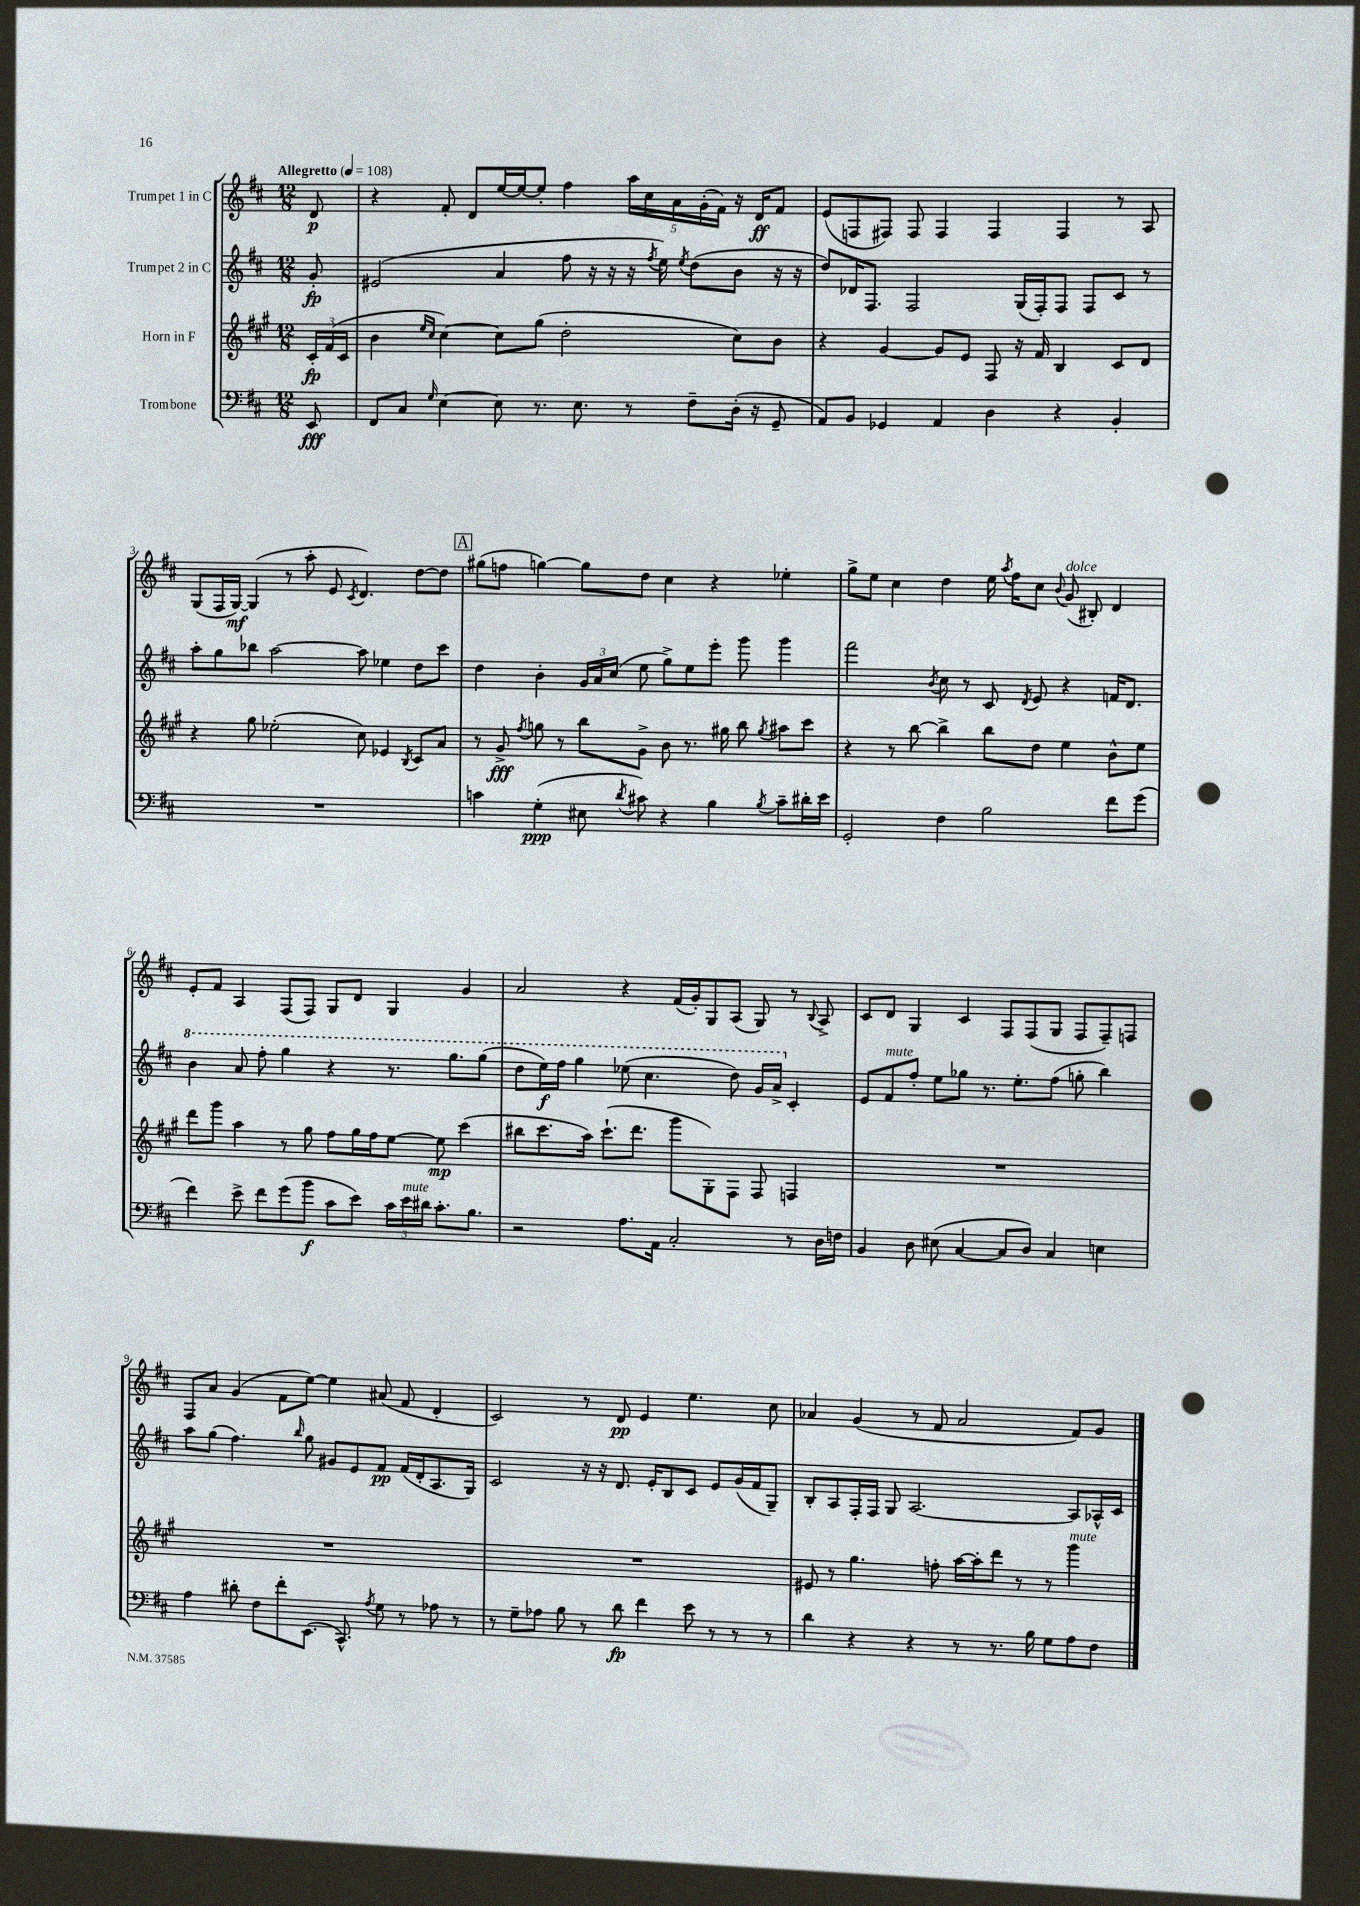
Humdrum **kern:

**kern	**kern	**kern	**kern
*staff4	*staff3	*staff2	*staff1
*clefF4	*clefG2	*clefG2	*clefG2
*k[f#c#]	*k[f#c#g#]	*k[f#c#]	*k[f#c#]
*M12/8	*M12/8	*M12/8	*M12/8
*MM108	*MM108	*MM108	*MM108
8EE/	24c#'/LL	8g'/	8d/
.	(24f#/	.	.
.	24c#/JJ	.	.
=	=	=	=
8FF#/L	4b\	(2e#/	4r
8C#/J	.	.	.
.	16qqee/LL	.	.
16qqG/	16qqcc#/JJ	.	.
[4E\	[4cc#\)	.	8f#'/
.	.	.	8d/L
8E\]	8cc#\]L	4a/	[16ee/L
.	.	.	16ee/_J
8.r	(8gg#\J	.	8ee'/]J
.	2dd'\	8ff#\	4ff#\
8.E\	.	.	.
.	.	16r	.
.	.	16r	.
8r	.	16r	20aa\LL
.	.	.	20cc#\
.	.	8qff#/	.
.	.	16ee\)	.
.	.	.	20a\
.	.	8qee/	.
8F#~\L	.	(8dd\L	.
.	.	.	(20g'\
.	.	.	20f#\JJ)
(16D'\Jk	8cc#\L)	8b\J	16r
16r	.	.	16d/LK
8GG~/	8b\J	16r	8f#/J
.	.	16r	.
=	=	=	=
8AA/L)	4r	8dd/L)	(8e/L
8BB/J	.	16d-/K	8F/
.	.	8.F#/J	.
4GG-/	[4g#/	.	8F#/J)
.	.	2F#/	8F#/
4AA/	8g#/]L	.	4F#/
.	8e/J	.	.
4D\	8F#/	.	4F#/
.	16r	(16G/LL	.
.	16f#/	16F#'/J)	.
4r	4B/	8F#/J	4F#/
.	.	8F#/L	.
4BB'/	8c#/L	8c#/J	8r
.	8d/J	8r	8A/
=	=	=	=
1.r	4r	8aa'\L	(8G/L
.	.	8gg\	16F#/L
.	.	.	[16G/JJ)
.	8gg#\	8bb-\J	(4G/]
.	(2ee-'\	[2aa\	.
.	.	.	8r
.	.	.	8aa'\
.	.	.	8e/
.	.	.	8qc#/
.	8cc#\)	8aa\]	4.d/)
.	4e-/	4ee-\	.
.	8qB/	.	.
.	8c#/L	8dd\L	[8dd\L
.	8a/J	8ccc#\J	8dd\]J
=	=	=	=
4c\	8r	4dd\	(8gg#\L
.	8g#^/	.	8ff\J
.	8qff#/	.	.
(4G'\	8gg\	4b'\	[4gg\)
.	8r	.	.
8E#\	8bb\L	24g/LL	8gg\]L
.	.	24a/	.
.	.	(24cc#/JJ	.
8qd/	.	.	.
8c#\)	8g#^\J	8ee\	8dd\J
4r	8b\	8gg^\L)	4cc#\
.	8.r	8ee\	.
4B\	.	8eee'\J	4r
.	16gg#\	.	.
.	8bb\	8ggg\	.
8qB/	8qgg#/	.	.
8c#~\L	8aa#\L	4ggg\	4ee-'\
16d#'\L	8ccc#\J	.	.
16e\JJ	.	.	.
=	=	=	=
2GG'/	4r	2fff#\	8gg^\L
.	.	.	8ee\J
.	8r	.	4cc#\
.	[8bb\	.	.
.	.	8qb/	.
4F#\	4bb^\]	8cc#\	4dd\
.	.	8r	.
2B\	8bb\L	8c#/	16ee\
.	.	.	8qaa/
.	.	.	16ff#\LK
.	.	8qd/	.
.	8dd\J	8e/	8cc#\J
.	.	.	8qqb/
.	4ee\	4r	(8g/
.	.	.	8B#'/)
8f#\L	8b^^\L	16f/LK	4d/
.	.	8.d/J	.
(8g\J	8ee\J	.	.
=	=	=	=
4f#\)	8ddd\L	4bb\	8e'/L
.	8ggg#\J	.	8f#/J
8e^\	4aa\	8aa/	4A/
8f#\L	.	8fff#'\	.
(8g\	8r	4ggg\	(8F#/L
8b\J	8gg#\	.	8F#/J)
8c#\L	8ff#\L	4r	8G/L
8e\J)	16gg#\L	.	8d/J
.	16ff#\J	.	.
24c#\LL	[8ee\J	8.r	4G/
24e\	.	.	.
24d#\JJ	.	.	.
8.c#'\L	8ee\]	.	.
.	.	8.ggg\L	.
.	(4ccc#\	.	4g/
8.B\J	.	.	.
.	.	(8ggg\J	.
=	=	=	=
2r	8bb#\L	8ddd\L	2a/
.	8.ccc#\	16eee\L)	.
.	.	16fff#\JJ	.
.	.	4ggg\	.
.	16aa\Jk)	.	.
.	(8.ccc#`\L	.	.
8.A\L	.	(8eee-\	4r
.	8.ddd\J	.	.
.	.	4.ccc#\	.
16AA\Jk	.	.	.
2C#'/	8ggg#\L	.	(16f#/LL
.	.	.	16g'/J)
.	8G#'\)	.	8G/
.	8F#\J	8ddd\)	(8A/J
.	8F#/	16gg/LL	8G/)
.	.	16aa^/JJ	.
8r	4F/	4c#'/	8r
.	.	.	8qqB/
16D\LL	.	.	8A^/
16F\JJ	.	.	.
=	=	=	=
4BB/	1.r	8e/L	8c#/L
.	.	8f#/	8d/J
8D\	.	8ff#'/J	4G/
(8E#\	.	8ee\L	.
[4C#/	.	8gg-\J	4c#/
.	.	8.r	.
8C#/]L	.	.	8F#/L
.	.	8.ee'\L	.
8D/J)	.	.	(8F#/
4C#/	.	(8ff#\J	8G/J
.	.	8gg'\	8F#/L
4E\	.	4bb\)	8F#~/)
.	.	.	8F/J
=	=	=	=
4A\	1.r	8aa\L	8F#/L
.	.	(8gg\J	8a/J
8d#'\	.	4.ff#\)	(4g/
8F#\L	.	.	.
8f#'\	.	.	8f#\L
.	.	16qqbb/	.
(8.EE\J	.	8gg\	[8ee\J)
.	.	8g#/L	4ee\]
8.CC#^^/)	.	.	.
.	.	8e/	.
8qA/	.	.	.
8G\	.	8f#/J	(8a#/
8r	.	(16f#/LL	8f#/
.	.	16d'/J	.
8A-\	.	8.A/	4d'/
8r	.	.	.
.	.	16G/Jk)	.
=	=	=	=
8r	1.r	2c#/	2c#/)
8G~\L	.	.	.
8A-\J	.	.	.
8B\	.	.	.
8r	.	16r	8r
.	.	16r	.
8d\	.	8.d/	8d/
4f#\	.	.	4e/
.	.	16e'/LK	.
.	.	8B/	.
8e\	.	8c#/J	4.ee\
8r	.	8e/L	.
8r	.	(16g/L	.
.	.	16f#/J	.
8r	.	8G~/J)	8cc#\
=	=	=	=
4d\	8e#/	8B'/L	4a-/
.	8r	8A/	.
4r	4.gg#\	16F#'/L	(4g/
.	.	16F#/JJ	.
.	.	8G/	.
4r	.	[2.A/	8r
.	8ff'\	.	8f#/
8r	[16aa\LL	.	2a-/
.	16aa'\]J	.	.
8.r	8ddd\J	.	.
.	8r	.	.
16B\	.	.	.
8G\L	8r	.	.
8A\	4ggg#\	8A/]L	8f#/L)
8F#\J	.	16A-^^/L	8g/J
.	.	16c#/JJ	.
==	==	==	==
*-	*-	*-	*-
